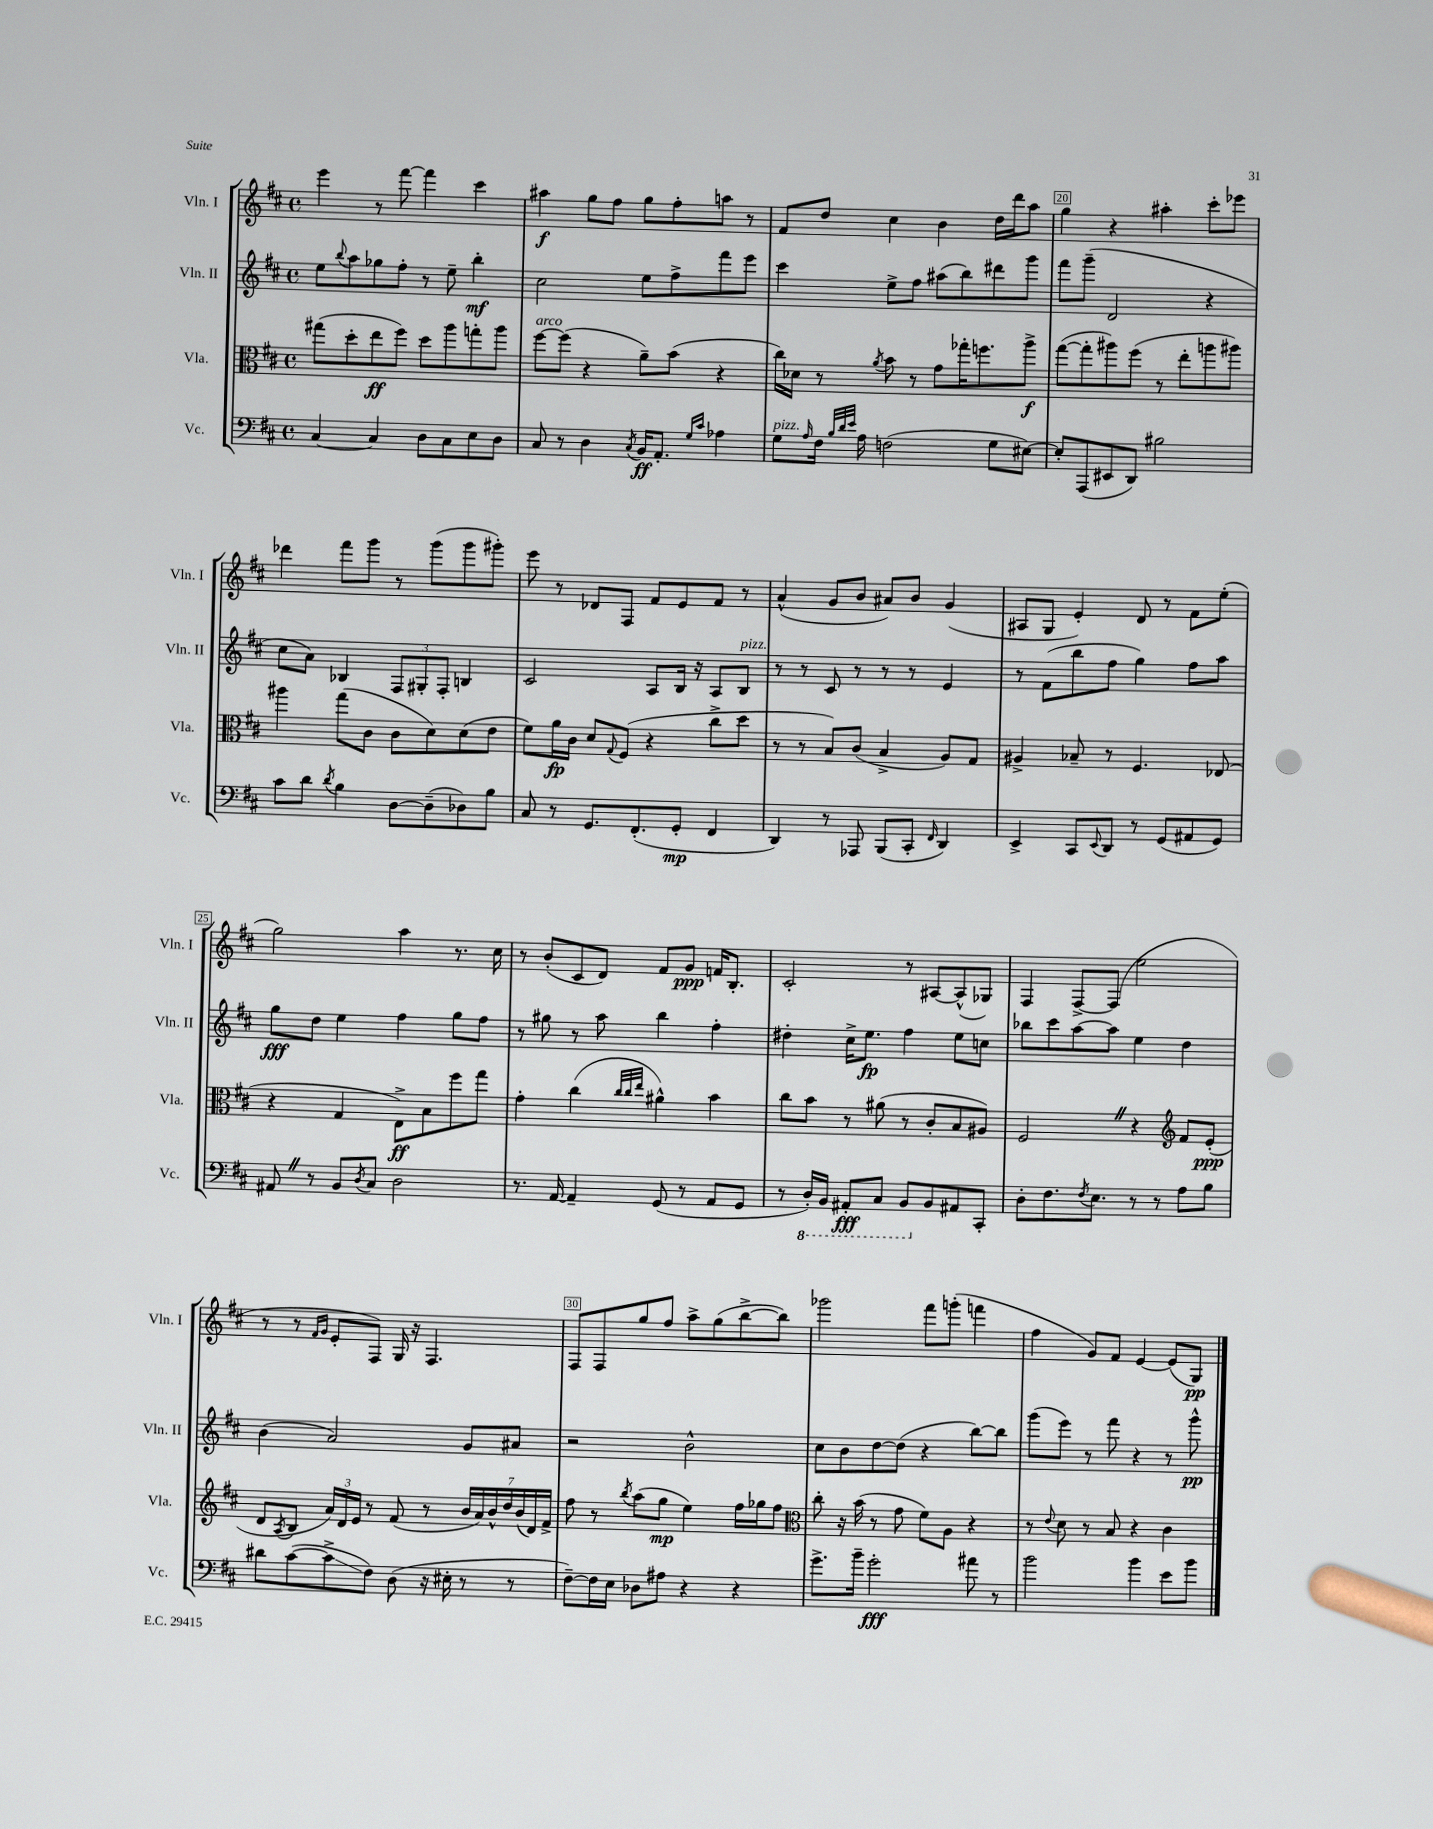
<<
\new StaffGroup <<
\new Staff = "s0" \with { instrumentName = "Vln. I" shortInstrumentName = "Vln. I" } {
    \clef treble \key d \major \defaultTimeSignature \time 4/4
    e'''4 r8 fis'''8~ fis'''4 cis'''4 |
    ais''4\f g''8 fis''8 g''8 fis''8-. a''8 r8 |
    fis'8 d''8 cis''4 b'4 d''16 d'''16 a''8 |
    g''4 r4 ais''4-. cis'''8-. ees'''8 |
    des'''4 fis'''8 g'''8 r8 g'''8( g'''8 gis'''8-.) |
    e'''8 r8 des'8 fis8 fis'8 e'8 fis'8 r8 |
    a'4-^( g'8 b'8 ais'8) b'8 g'4( |
    ais8 g8 e'4-.) d'8 r8 fis'8 e''8-.( |
    g''2) a''4 r8. cis''16 |
    r8 b'8-.( cis'8 d'8) fis'8 g'8\ppp f'16 b8.-. |
    cis'2-. r8 ais8~ ais8-^( ges8) |
    fis4 fis8~-> fis8( e''2 |
    r8 r8 \grace { fis'16 g'16 } e'8-. fis8) g16 r16 fis4. |
    fis8 fis8 g''8 fis''8 a''8-> g''8( b''8~-> b''8) |
    ges'''2 fis'''8 g'''8-.( f'''4 |
    fis''4 g'8) fis'8 e'4~ e'8( g8\pp) \bar "|." |
}
\new Staff = "s1" \with { instrumentName = "Vln. II" shortInstrumentName = "Vln. II" } {
    \clef treble \key d \major \defaultTimeSignature \time 4/4
    e''8 \appoggiatura { b''8 } a''8 ges''8 fis''8-. r8 e''8-- b''4-.\mf |
    cis''2 e''8 fis''8-> fis'''8 e'''8 |
    cis'''4 e''8-> fis''8 ais''8( b''8) dis'''8 g'''8 |
    fis'''8 g'''8--( d'2 r4 |
    cis''8 a'8) bes4 \tuplet 3/2 { fis8 gis8-. fis8-. } b4 |
    cis'2 a8 b16 r16 a8 b8^\markup { \italic "pizz." } |
    r8 r8 cis'8 r8 r8 r8 e'4 |
    r8 fis'8( b''8 fis''8 g''4) fis''8 a''8 |
    g''8\fff d''8 e''4 fis''4 g''8 fis''8 |
    r8 gis''8 r8 a''8 b''4 fis''4-. |
    dis''4-. cis''16-> e''8.\fp fis''4 e''8 c''8 |
    bes''8 cis'''8 a''8~ a''8 e''4 d''4 |
    b'4( a'2) g'8 ais'8 |
    r2 b'2-^ |
    cis''8 b'8 d''8~ d''8( r4 b''8~) b''8 |
    g'''8( e'''8) r8 fis'''8 r4 r8 g'''8-^\pp \bar "|." |
}
\new Staff = "s2" \with { instrumentName = "Vla." shortInstrumentName = "Vla." } {
    \clef alto \key d \major \defaultTimeSignature \time 4/4
    gis''8( d''8-. e''8\ff fis''8) d''8 a''8 g''8-. a''8 |
    fis''8~^\markup { \italic "arco" } fis''8( r4 a'8--) b'8( r4 |
    cis''16) des'16 r8 \acciaccatura { a'8 } b'8 r8 g'8 ges''16-. f''8. a''8->\f |
    g''8~( g''8-. ais''8) fis''8( r8 e''8-. a''8 ais''8) |
    ais''4 g''8( cis'8 cis'8 d'8) d'8( e'8 |
    fis'8) a'16\fp cis'16 d'8 \appoggiatura { g8 } fis8( r4 cis''8-> d''8 |
    r8 r8 b8) cis'8( b4-> a8) g8 |
    ais4-> bes8-- r8 fis4. ees8( |
    r4 g4 e8->\ff) b8 fis''8 g''8 |
    g'4-. cis''4( \grace { cis''32 cis''32 e''32 } ais'4-^) b'4 |
    cis''8 b'8 r8 ais'8( r8 cis'8-. b8 ais8) |
    fis2 \once \override BreathingSign.text = \markup { \musicglyph "scripts.caesura.straight" } \breathe r4 \clef treble fis'8 e'8-.\ppp( |
    d'8 \acciaccatura { a8 } b8 \tuplet 3/2 { a'16) d'16 e'16 } r8 fis'8( r8 \tuplet 7/4 { b'16 a'16) b'16-^ d''16 b'16( d'16) fis'16-> } |
    fis''8 r8 \acciaccatura { b''8 } a''8( g''8\mp e''4) fis''16 ges''16 fis''8 |
    \clef alto cis''8-. r16 b'16( r8 g'8 fis'8) a8 r4 |
    r8 \appoggiatura { e'8 } d'8 r8 b8 r4 cis'4 \bar "|." |
}
\new Staff = "s3" \with { instrumentName = "Vc." shortInstrumentName = "Vc." } {
    \clef bass \key d \major \defaultTimeSignature \time 4/4
    cis4~ cis4 d8 cis8 e8 d8 |
    cis8 r8 d4 \acciaccatura { cis8 } b,16\ff a,8.-. \grace { g16 cis'16 } aes4 |
    g8^\markup { \italic "pizz." } \grace { a16 } fis16 \grace { b32 d'32 e'32 } a16 f2( g8 eis8~) |
    eis8-. a,,8( eis,8 d,8) bis2 |
    cis'8 d'8 \acciaccatura { d'8 } b4 d8~ d8--( des8) b8 |
    cis8 r8 g,8. fis,8.-.( g,8-.\mp fis,4 |
    d,4) r8 aes,,8 b,,8( cis,8-. \grace { fis,16 } d,4) |
    e,4-> cis,8 \appoggiatura { e,8 } d,8 r8 g,8( ais,8 g,8) |
    ais,8 \once \override BreathingSign.text = \markup { \musicglyph "scripts.caesura.straight" } \breathe r8 b,8 \acciaccatura { d8 } cis8 d2 |
    r8. a,16~ a,4-- g,8( r8 a,8 g,8 |
    r8 \ottava #-1 d,16-.) b,,16 ais,,8-.\fff cis,8 b,,8 \ottava #0 b,8 ais,8 cis,8-. |
    d8-. fis8. \acciaccatura { fis8 } e8. r8 r8 a8 b8 |
    dis'8 cis'8~( cis'8->\glissando fis8) d8( r16 eis16-. r8 r8 |
    fis8~--) fis16 e16 des8 ais8 r4 r4 |
    g'8.-> b'16-- g'2-.\fff ais'8 r8 |
    b'2 b'4 e'8 b'8 \bar "|." |
}
>>
>>
\layout { \context { \Score currentBarNumber = #17 \override BarNumber.break-visibility = ##(#f #t #t) barNumberVisibility = #(every-nth-bar-number-visible 5) \override BarNumber.stencil = #(make-stencil-boxer 0.1 0.3 ly:text-interface::print) } }
